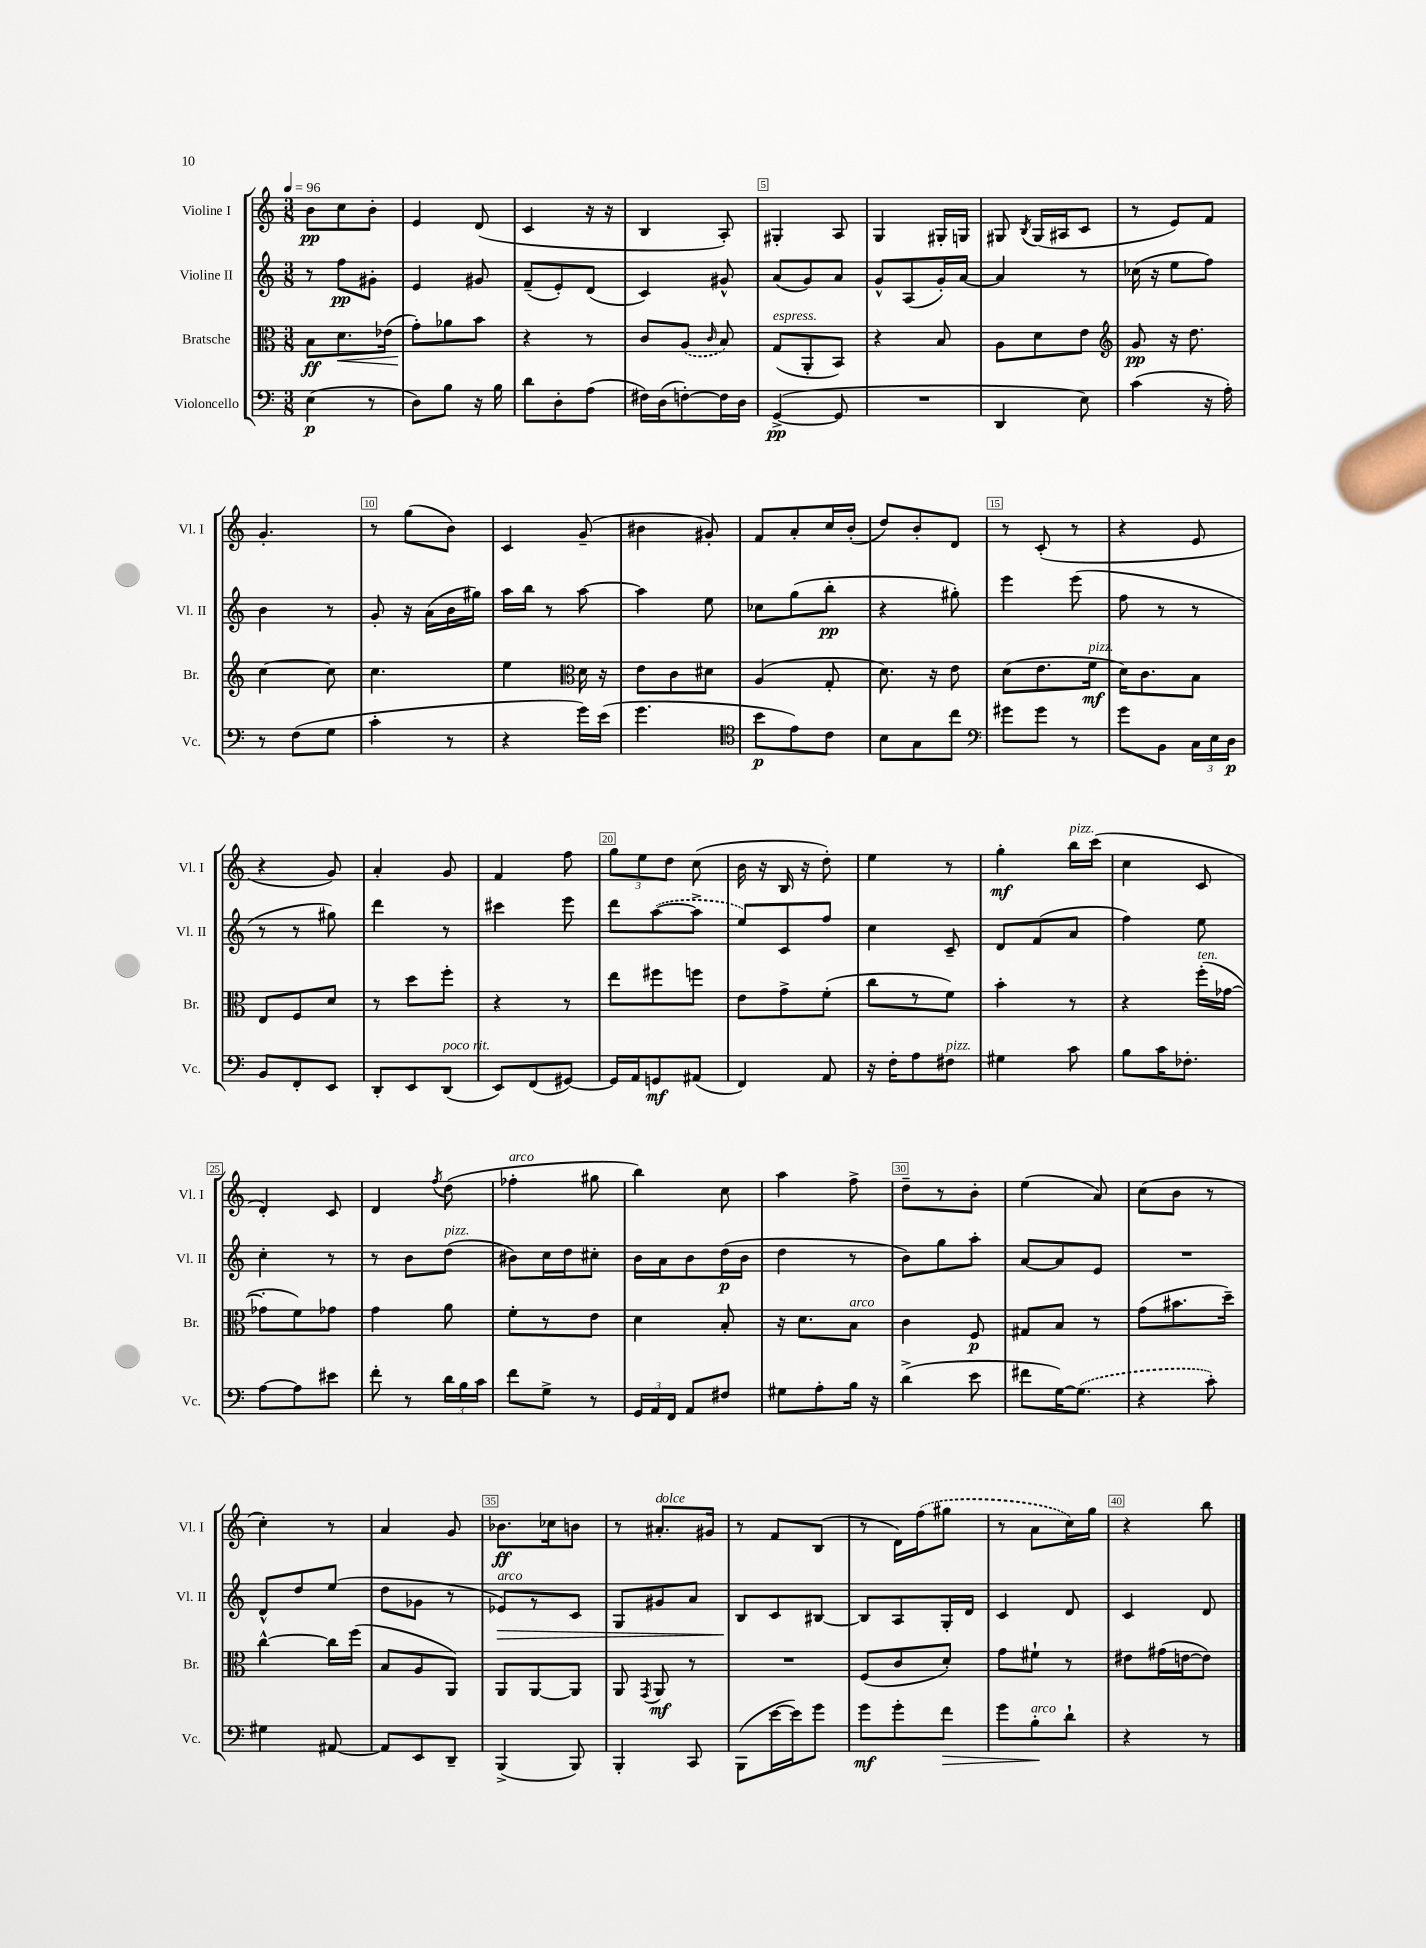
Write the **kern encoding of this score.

**kern	**kern	**kern	**kern
*staff4	*staff3	*staff2	*staff1
*clefF4	*clefC3	*clefG2	*clefG2
*k[]	*k[]	*k[]	*k[]
*M3/8	*M3/8	*M3/8	*M3/8
*MM96	*MM96	*MM96	*MM96
(4E\	8B\L	8r	8b\L
.	8.d\	8ff\L	8cc\
8r	.	8g#'\J	8b'\J
.	(16e-\Jk	.	.
=	=	=	=
8D\L)	8g'\L)	4e/	4e/
8B\J	8a-\	.	.
16r	8b\J	8g#/	(8d/
16B\	.	.	.
=	=	=	=
8d\L	4r	(8f~/L	4c/
8D'\	.	8e'/)	.
(8A\J	8r	(8d/J	16r
.	.	.	16r
=	=	=	=
16F#\LL)	8c/L	4c/)	4B/
(16D\J	.	.	.
[8F'\)	(8A/J	.	.
.	16qqc/	.	.
16F\]L	8B/)	8g#^^/	8A'/)
16D\JJ	.	.	.
=	=	=	=
([4GG^/	(8G/L	(8a/L	4G#'/
.	8AA'/	8g/)	.
8GG/]	8BB/J)	8a/J	8A/
=	=	=	=
4.r	4r	8g^^/L	4G/
.	.	(8A/	.
.	8B/	16g'/L)	16G#'/LL
.	.	[16a/JJ	16G/JJ
=	=	=	=
4DD/	8A\L	4a/]	8G#/
.	.	.	8qB/
.	8d\	.	(16G#/LL
.	.	.	16A#/J
8E\)	8e\J	8r	8c/J
=	=	=	=
*	*clefG2	*	*
(4c\	8g/	(16cc-\	8r
.	.	16r	.
.	16r	8ee\L	8e/L)
.	8.dd\	.	.
16r	.	8ff\J)	8f/J
16A'\)	.	.	.
=	=	=	=
8r	[4cc\	4b\	4.g'/
(8F\L	.	.	.
8G\J	8cc\]	8r	.
=	=	=	=
4c'\	4.cc\	8g'/	8r
.	.	16r	(8gg\L
.	.	(16a\LL	.
8r	.	16b\	8b\J)
.	.	16gg#\JJ)	.
=	=	=	=
4r	4ee\	16aa\LL	4c/
.	.	16bb\JJ	.
.	.	8r	.
*	*clefC3	*	*
16g\LL)	16d\	[8aa\	(8g~/
(16e\JJ	16r	.	.
=	=	=	=
4.g\	8e\L	4aa\]	4b#\
.	8c\	.	.
.	8d#\J	8ee\	8g#'/)
=	=	=	=
*clefC4	*	*	*
8b\L	(4A/	8cc-\L	8f/L
8e\)	.	(8gg\	8a'/
8c\J	8G'/	8bb'\J	16cc/L
.	.	.	(16b'/JJ
=	=	=	=
8B\L	8.d\)	4r	8dd/L)
8G\	.	.	8b'/
.	16r	.	.
8cc\J	8e\	8gg#'\)	8d/J
=	=	=	=
*clefF4	*	*	*
8g#\L	(8d\L	4eee\	8r
8g#\J	8.e\	.	(8c'/
8r	.	(8eee\	8r
.	16f\Jk	.	.
=	=	=	=
8g\L	16d\LK)	8ff\	4r
.	8.c\	.	.
8BB\J	.	8r	.
24C\LL	8B\J	8r	8e/
24E\	.	.	.
24D\JJ	.	.	.
=	=	=	=
8BB/L	8E/L	8r	4r
8FF'/	8F/	8r	.
8EE/J	8d/J	8gg#\)	8g/)
=	=	=	=
8DD'/L	8r	4ddd\	4a'/
8EE/	8dd\L	.	.
(8DD/J	8ff'\J	8r	8g/
=	=	=	=
8EE/L)	4r	4ccc#\	4f/
(8FF/	.	.	.
[8GG#/J)	8r	8eee\	8ff\
=	=	=	=
16GG#/]LL	8ee\L	8ddd\L	12gg\L
16AA/J	.	.	.
.	.	.	12ee\
8GG/	8ff#\	([8aa\	.
.	.	.	12dd\J
(8AA#/J	8ff\J	8aa^\]J	(8cc\
=	=	=	=
4FF/)	8e\L	8ee/L)	16b\
.	.	.	16r
.	8g^\	8c/	16B/
.	.	.	16r
8AA/	(8f'\J	8ff/J	8dd'\)
=	=	=	=
16r	8cc\L	4cc\	4ee\
16F'\LK	.	.	.
8A\	8r	.	.
8F#\J	8f\J)	8c~/	8r
=	=	=	=
4G#\	4b'\	8d/L	4gg'\
.	.	(8f/	.
8c\	8r	8a/J	16bb\LL
.	.	.	(16ccc\JJ
=	=	=	=
8B\L	4r	4ff\)	4cc\
16c\K	.	.	.
8.F-'\J	.	.	.
.	(16ff'\LL	8ee\	8c/
.	[16g-\JJ	.	.
=	=	=	=
[8A\L	8g-'\]L	4cc'\	4d'/)
8A\]	8f\)	.	.
8e#\J	8g-\J	8r	8c/
=	=	=	=
8f'\	4g\	8r	4d/
8r	.	8b\L	.
.	.	.	8qff/
24d\LL	8a\	(8dd\J	(8dd\
24B\	.	.	.
24c\JJ	.	.	.
=	=	=	=
8f\L	8f'\L	8b#\L)	4ff-'\
8G^\J	8r	16cc\L	.
.	.	16dd\J	.
8r	8e\J	8cc#'\J	8gg#\
=	=	=	=
24GG/LL	4d\	16b\LL	4bb\)
24AA/	.	.	.
.	.	16a\J	.
24FF/JJ	.	.	.
8AA/L	.	8b\	.
8F#/J	8B'/	(16dd\L	8cc\
.	.	16b\JJ	.
=	=	=	=
8G#\L	16r	4dd\	4aa\
.	8.d\L	.	.
8A'\	.	.	.
16B\Jk	8B\J	8r	8ff^\
16r	.	.	.
=	=	=	=
(4d^\	4c\	8b\L)	8dd~\L
.	.	8gg\	8r
8e\	8F/	8aa'\J	8b'\J
=	=	=	=
8f#\L	8G#/L	[8a/L	(4ee\
[16G\K)	8B/J	8a/]	.
(8.G\]J	.	.	.
.	8r	8e/J	8a/)
=	=	=	=
4r	(8g\L	4.r	(8cc\L
.	8.b#\	.	8b\J
8c'\)	.	.	8r
.	16dd~\Jk)	.	.
=	=	=	=
4G#\	[4cc^^\	8d^^/L	4cc'\)
.	.	8dd/	.
[8AA#/	16cc\]LL	(8ee/J	8r
.	(16ff\JJ	.	.
=	=	=	=
8AA#/]L	8B/L	8dd\L	4a/
8EE/	8A/	8g-\J	.
8DD~/J	8AA/J)	8r	8g/
=	=	=	=
(4BBB^/	8AA/L	8e-/L)	8.b-\L
.	[8AA/	8r	.
.	.	.	16cc-\k
8BBB/)	8AA/]J	8c/J	8b\J
=	=	=	=
4BBB'/	8AA/	8G/L	8r
.	8qGG/	.	.
.	8AA/	8g#/	8.a#'/L
8CC/	8r	8a/J	.
.	.	.	16g#/Jk
=	=	=	=
(8BBB\L	4.r	8B/L	8r
[16e\L	.	8c/	8f/L
16e\]J)	.	.	.
8g\J	.	[8B#/J	(8B/J
=	=	=	=
8g\L	(8F/L	8B#/]L	8r
8g'\	8c/	8A/	16d\LL)
.	.	.	(16ff\J
8f\J	8d'/J)	16G'/L	8gg#\J
.	.	16d/JJ	.
=	=	=	=
8g\L	8g\L	4c/	8r
8B'\	8f#`\J	.	8a\L
8d`\J	8r	8d/	16cc\L)
.	.	.	16gg\JJ
=	=	=	=
4r	8e#\L	4c/	4r
.	(16g#\L	.	.
.	[16e\J	.	.
8r	8e\]J)	8d/	8bb\
==	==	==	==
*-	*-	*-	*-
